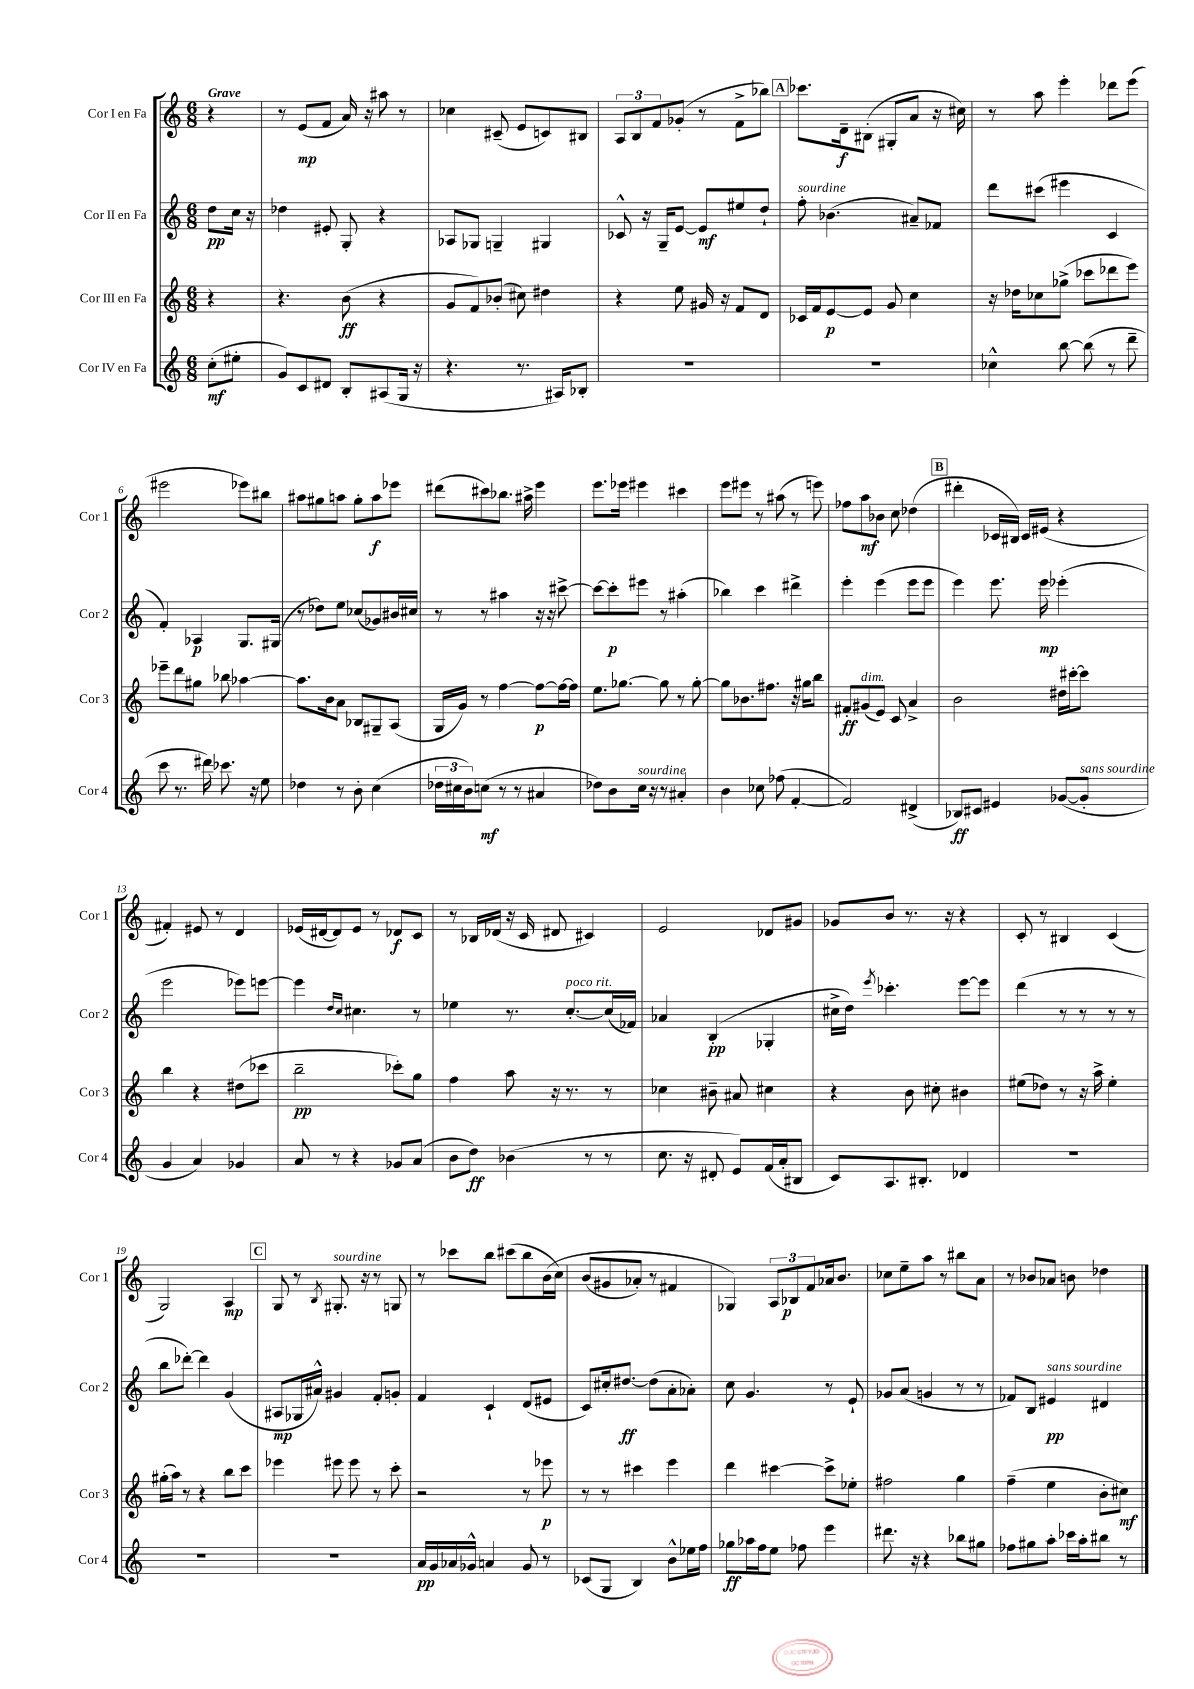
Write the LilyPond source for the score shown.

<<
\new StaffGroup <<
\new Staff = "s0" \with { instrumentName = "Cor I en Fa" shortInstrumentName = "Cor 1" } {
    \clef treble \key c \major \numericTimeSignature \time 6/8 \partial 4 \tempo "Grave"
    r4 |
    r8 e'8\mp( f'8 a'16) r16 ais''8 r8 |
    ces''4 cis'8--( e'8 c'8) bis8 |
    \tuplet 3/2 { a8 b8 f'8 } ges'8-.( r8 f'8-> bes''8) |
    \mark \markup { \box "A" } ces'''8. d'16--\f bis8-.( gis8-. a'8 r16 cis''16) |
    r8 a''8 e'''4-. des'''8 e'''8( |
    eis'''2 ees'''8) bis''8 |
    ais''8 gis''8 a''8 gis''8-. a''8\f ees'''8 |
    dis'''8( cis'''8) bes''8. ais''16-> e'''4 |
    e'''8. ees'''16 eis'''4 cis'''4 |
    e'''8 eis'''8 r8 ais''8( r8 e'''8) |
    fes''8 a''8\mf bes'8 c''8 des''4( |
    \mark \markup { \box "B" } dis'''4-. ces'16 bis16) ces'16 eis'16( r4 |
    fis'4-.) eis'8 r8 d'4 |
    ees'16( dis'16~ dis'8) ees'8 r8 des'8\f c'8 |
    r8 bes16 des'16( r16 c'16 dis'8 cis'4) |
    e'2 des'8 gis'8 |
    ges'8 b'8 r8. r16 r4 |
    c'8-. r8 bis4 c'4( |
    g2) a4\mp |
    \mark \markup { \box "C" } g8 r8 \acciaccatura { b8 } gis8.-.^\markup { \italic "sourdine" } r16 r8 g8 |
    r8 ces'''8 b''8 cis'''8( b''8 b'16\( c''16) |
    b'8( gis'8 aes'8-.) r8 fis'4 |
    ges4\) \tuplet 3/2 { a8 bes8\p f'8 } aes'16 b'8. |
    ces''8 e''8-- a''8 r8 bis''8 a'8 |
    r8 bes'8 aes'8 b'8 des''4 \bar "|." |
}
\new Staff = "s1" \with { instrumentName = "Cor II en Fa" shortInstrumentName = "Cor 2" } {
    \clef treble \key c \major \numericTimeSignature \time 6/8 \partial 4
    d''8\pp c''16 r16 |
    des''4 eis'8-. g8-. r4 |
    aes8 ges8 g4-- gis4 |
    ces'8-^ r16 g16-- e'8~ e'8\mf eis''8 d''8-! |
    \mark \markup { \box "A" } f''8-.^\markup { \italic "sourdine" } bes'4.( ais'8--) fes'8 |
    d'''8 cis'''8( eis'''4 c'4 |
    f'4-.) aes4\p g8. gis16( |
    r8 des''8) e''8 ces''8( ges'8) bis'16 cis''16 |
    r8 r8 ais''4 r16 r16 cis'''8~-> |
    cis'''8~ cis'''8-.\p eis'''8 r8 ais''4-.( |
    bes''4) c'''4 dis'''4-> |
    e'''4-. e'''4( e'''8 e'''8 |
    \mark \markup { \box "B" } e'''4) e'''8. e'''16\mp ees'''4-.( |
    e'''2 ees'''8) e'''8~ |
    e'''4 \grace { d''16 c''16 } cis''4. r8 |
    ees''4 r8. c''8.~-.^\markup { \italic "poco rit." } c''16( fes'16) |
    aes'4 b4-.\pp( ges4-. |
    cis''16-> d''16) \acciaccatura { e'''8 } ces'''4.-. e'''8~ e'''8 |
    d'''4( r8 r8 r8 r8 |
    b''8 des'''8~-.) des'''4 g'4( |
    \mark \markup { \box "C" } ais8\mp ges16 ais'16-^) gis'4 f'8-. g'8-. |
    f'4 c'4-! d'8( eis'8 |
    c'8) cis''16-. dis''8.~\ff dis''8( a'8-. aes'8-.) |
    c''8 g'4. r8 e'8-! |
    ges'8 a'8( g'4 r8 r8 |
    fes'8) b8 eis'4\pp^\markup { \italic "sans sourdine" } dis'4 \bar "|." |
}
\new Staff = "s2" \with { instrumentName = "Cor III en Fa" shortInstrumentName = "Cor 3" } {
    \clef treble \key c \major \numericTimeSignature \time 6/8 \partial 4
    r4 |
    r4. b'8\ff( r4 |
    g'8 f'8) bes'8-.( cis''8) dis''4 |
    r4 e''8 gis'16 r16 f'8 d'8 |
    \mark \markup { \box "A" } ces'16 f'16 e'8~\p e'8 g'8 c''4 |
    r16 des''16 ces''8 ges''8->( ces'''8 des'''8 e'''8) |
    ees'''8-- d'''8 gis''8 bes''8 aes''4~ |
    aes''8. b'16 a'8 bes8 gis8-- a8( |
    g16 g'16) r8 f''4~ f''8~\p f''16~ f''16 |
    e''8. ges''8.~ ges''8 r8 ges''8~-. |
    ges''8 bes'8. fis''8. r16 gis''16 b''8 |
    fis'8-.\ff gis'8^\markup { \italic "dim." }( e'8) c'8 a'4-> |
    \mark \markup { \box "B" } b'2 dis''16 cis'''16~-. cis'''8 |
    b''4 r4 dis''8( ces'''8 |
    b''2--\pp ces'''8-.) g''8 |
    f''4 a''8 r16 r8. r8 |
    ces''4 bis'8-- ais'8 cis''4 |
    r4 b'8 cis''8-. bis'4 |
    eis''8( des''8) r8 r16 a''16-> eis''4-. |
    gis''16-.( a''16) r8 r4 b''8 c'''8 |
    \mark \markup { \box "C" } ees'''4 eis'''8 eis'''8 r8 c'''8-. |
    r2 r8 ees'''8\p |
    r8 r8 cis'''4 e'''4 |
    d'''4 cis'''4~ cis'''8-> ees''8-. |
    fis''2 g''4 |
    f''4--( e''4 b'8-. cis''8\mf) \bar "|." |
}
\new Staff = "s3" \with { instrumentName = "Cor IV en Fa" shortInstrumentName = "Cor 4" } {
    \clef treble \key c \major \numericTimeSignature \time 6/8 \partial 4
    c''8-.\mf( eis''8-. |
    g'8) c'8 dis'8 b8-. ais8( g16 r16 |
    r4. r8. ais16) bes8-. |
    R2. |
    \mark \markup { \box "A" } R2. |
    ces''4-^ b''8~ b''8( r8 d'''8-- |
    c'''8 r8. dis'''16) ces'''8. r16 e''8 |
    des''4 r8 b'8-. c''4( |
    \tuplet 3/2 { des''16 cis''16 b'16) } c''8\mf( r8 r8 ais'4 |
    des''8) b'8 c''16^\markup { \italic "sourdine" } r16 r8 ais'4-. |
    b'4 ces''8 fes''8( f'4~-. |
    f'2) dis'4->( |
    \mark \markup { \box "B" } bes8\ff) cis'8 eis'4 ges'8~( ges'8-.^\markup { \italic "sans sourdine" } |
    g'4 a'4) ges'4 |
    a'8 r8 r4 ges'8 a'8( |
    b'8 d''8\ff) bes'4( r8 r8 |
    c''8. r16 dis'8-. e'8) f'16( a'16-. bis8 |
    c'8) a8. bis8.-. des'4 |
    R2. |
    R2. |
    \mark \markup { \box "C" } R2. |
    a'16\pp g'16 aes'16 ges'16-^ a'4 ges'8 r8 |
    ces'8( g8 b4) b'8-^ ees''16 f''16 |
    ges''8\ff aes''16 f''16 e''8 fes''8 e'''4 |
    dis'''8. r16 r4 bes''8 gis''8 |
    fes''8 gis''8 a''8-. ces'''16 a''16-. bis''8 r8 \bar "|." |
}
>>
>>
